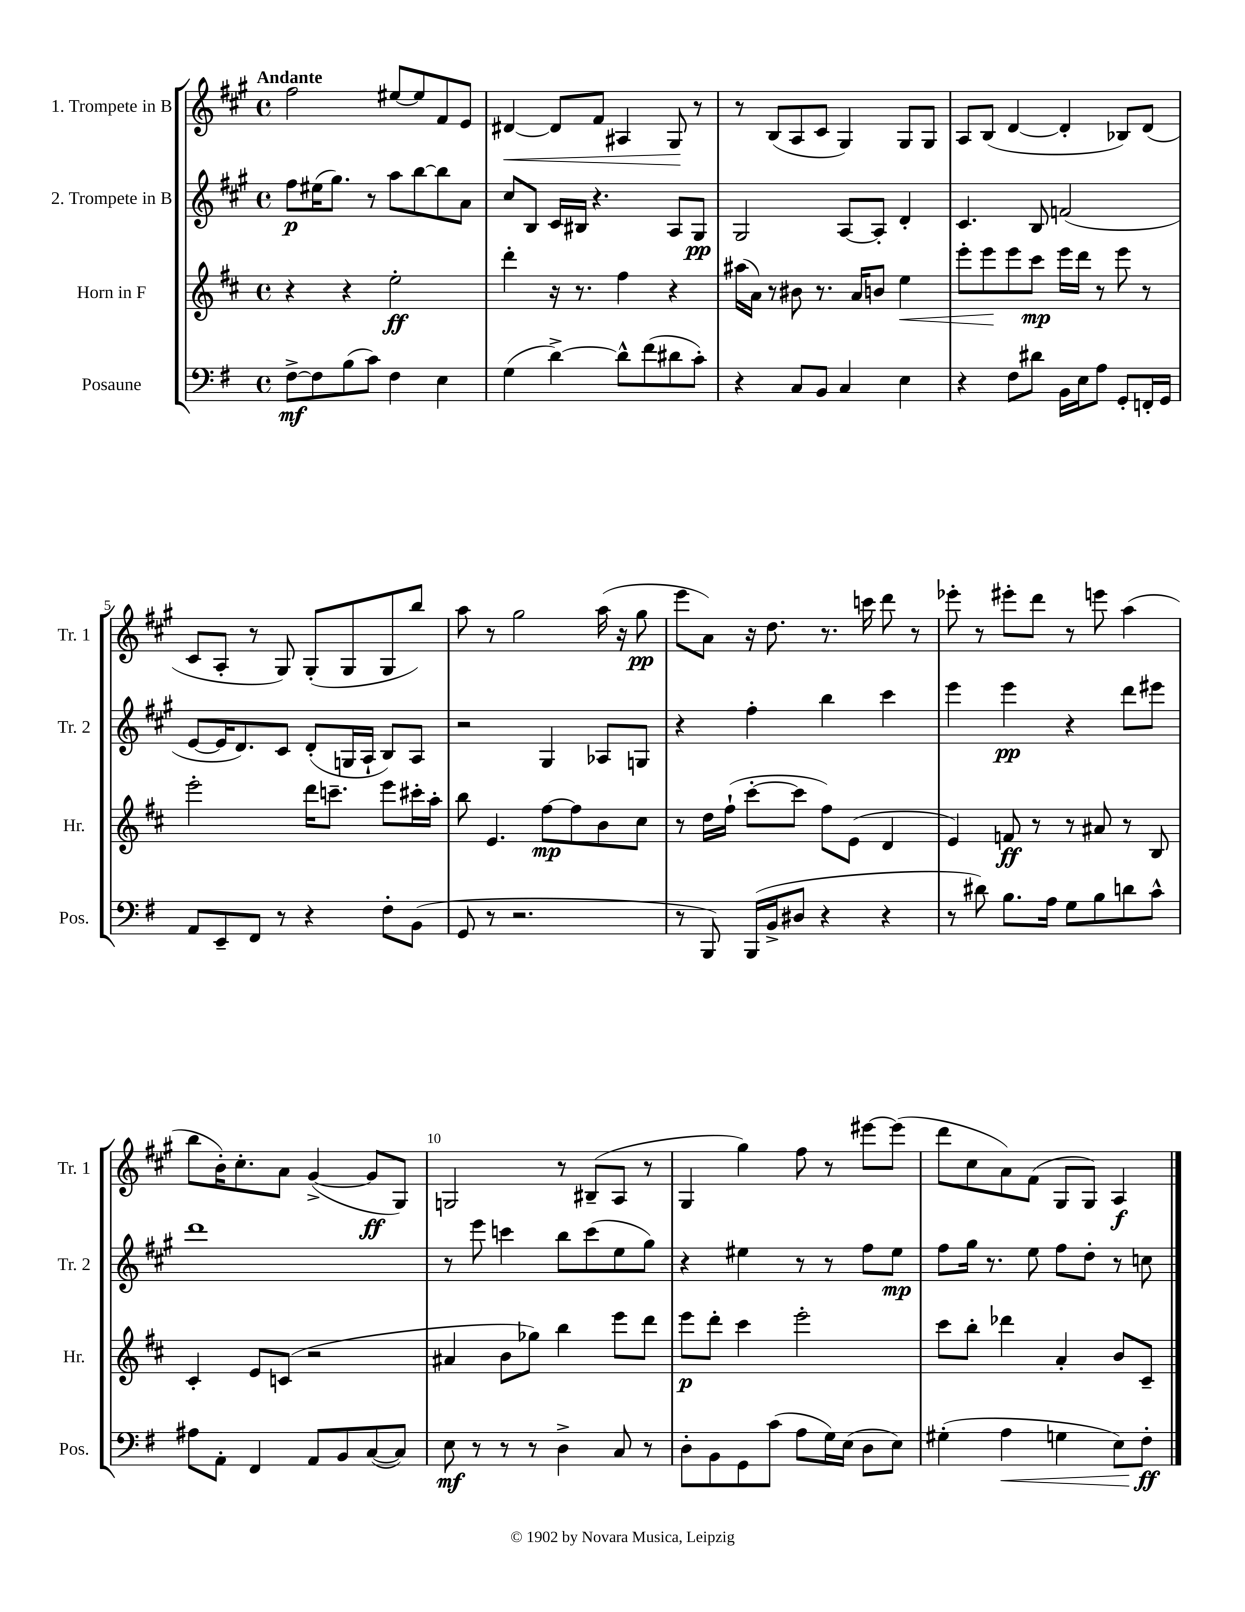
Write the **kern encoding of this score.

**kern	**kern	**kern	**kern
*staff4	*staff3	*staff2	*staff1
*clefF4	*clefG2	*clefG2	*clefG2
*k[f#]	*k[f#c#]	*k[f#c#g#]	*k[f#c#g#]
*M4/4	*M4/4	*M4/4	*M4/4
*met(c)	*met(c)	*met(c)	*met(c)
[8F#^	4r	8ff#	2ff#
8F#]	.	(16ee#	.
.	.	8.gg#)	.
(8B	4r	.	.
8c)	.	8r	.
4F#	2ee'	8aa	[8ee#
.	.	[8bb	8ee#]
4E	.	8bb]	8f#
.	.	8a	8e
=	=	=	=
(4G	4ddd'	8cc#	[4d#
.	.	8B	.
[4d^)	16r	16c#	8d#]
.	8.r	16B#	.
.	.	4.r	8f#
8d^^]	4ff#	.	4A#
(8f#	.	.	.
8d#	4r	8A	8G#
8c')	.	8G#	8r
=	=	=	=
4r	(16aa#	2G#	8r
.	16a)	.	.
.	8r	.	(8B
8C	8b#	.	8A
8BB	8.r	.	8c#
4C	.	[8A	4G#)
.	16a	.	.
.	8b	8A']	.
4E	4ee	4d'	8G#
.	.	.	8G#
=	=	=	=
4r	8eee'	4.c#	8A
.	8eee	.	(8B
8F#	8eee	.	[4d
8d#	8ccc#	8B	.
16BB	16eee	(2f	4d']
16E	16ddd	.	.
8A	8r	.	.
8GG'	8eee	.	8B-)
16FF'	8r	.	(8d
16GG	.	.	.
=	=	=	=
8AA	2eee'	[8e	8c#
8EE~	.	16e]	8A'
.	.	8.d)	.
8FF#	.	.	8r
8r	.	8c#	8G#)
4r	16ddd	(8d'	(8G#'
.	8.ccc~	.	.
.	.	16G	8G#
.	.	16A`	.
8F#'	8eee	8B)	8G#
(8BB	16ccc#'	8A	8bb)
.	16aa'	.	.
=	=	=	=
8GG	8bb	2r	8aa
8r	4.e	.	8r
2.r	.	.	2gg#
.	[8ff#	4G#	.
.	8ff#]	.	.
.	8b	8A-	(16aa
.	.	.	16r
.	8cc#	8G	8gg#
=	=	=	=
8r	8r	4r	8eee
8BBB)	16dd	.	8a)
.	(16ff#`	.	.
(16BBB	[8ccc#'	4ff#'	16r
16BB^	.	.	8.dd
8D#	8ccc#]	.	.
4r	8ff#)	4bb	8.r
.	(8e	.	.
.	.	.	16ccc
4r	4d	4ccc#	8ddd
.	.	.	8r
=	=	=	=
8r	4e)	4eee	8eee-'
8d#)	.	.	8r
8.B	8f	4eee	8eee#'
.	8r	.	8ddd
16A	.	.	.
8G	8r	4r	8r
8B	8a#	.	8eee
8d	8r	8ddd	(4aa
8c^^	8B	8eee#	.
=	=	=	=
8A#	4c#'	1ddd	8bb
8AA'	.	.	16b')
.	.	.	8.cc#'
4FF#	8e	.	.
.	(8c	.	8a
8AA	2r	.	([4g#^
8BB	.	.	.
([8C	.	.	8g#]
8C])	.	.	8G#)
=	=	=	=
8E	4a#	8r	2G
8r	.	8eee	.
8r	8b	4ccc	.
8r	8gg-)	.	.
4D^	4bb	8bb	8r
.	.	(8ccc	(8B#~
8C	8eee	8ee	8A
8r	8ddd	8gg#)	8r
=	=	=	=
8D'	8eee	4r	4G#
8BB	8ddd'	.	.
8GG	4ccc#	4ee#	4gg#)
(8c	.	.	.
8A	2eee'	8r	8ff#
16G)	.	8r	8r
(16E	.	.	.
8D	.	8ff#	[8eee#
8E)	.	8ee#	(8eee#]
=	=	=	=
(4G#'	8ccc#	8ff#	8ddd
.	8bb'	16gg#	8cc#
.	.	8.r	.
4A	4ddd-	.	8a)
.	.	8ee	(8f#
4G	4a'	8ff#	8G#
.	.	8dd'	8G#)
8E)	8b	8r	4A
8F#'	8c#~	8cc	.
==	==	==	==
*-	*-	*-	*-
